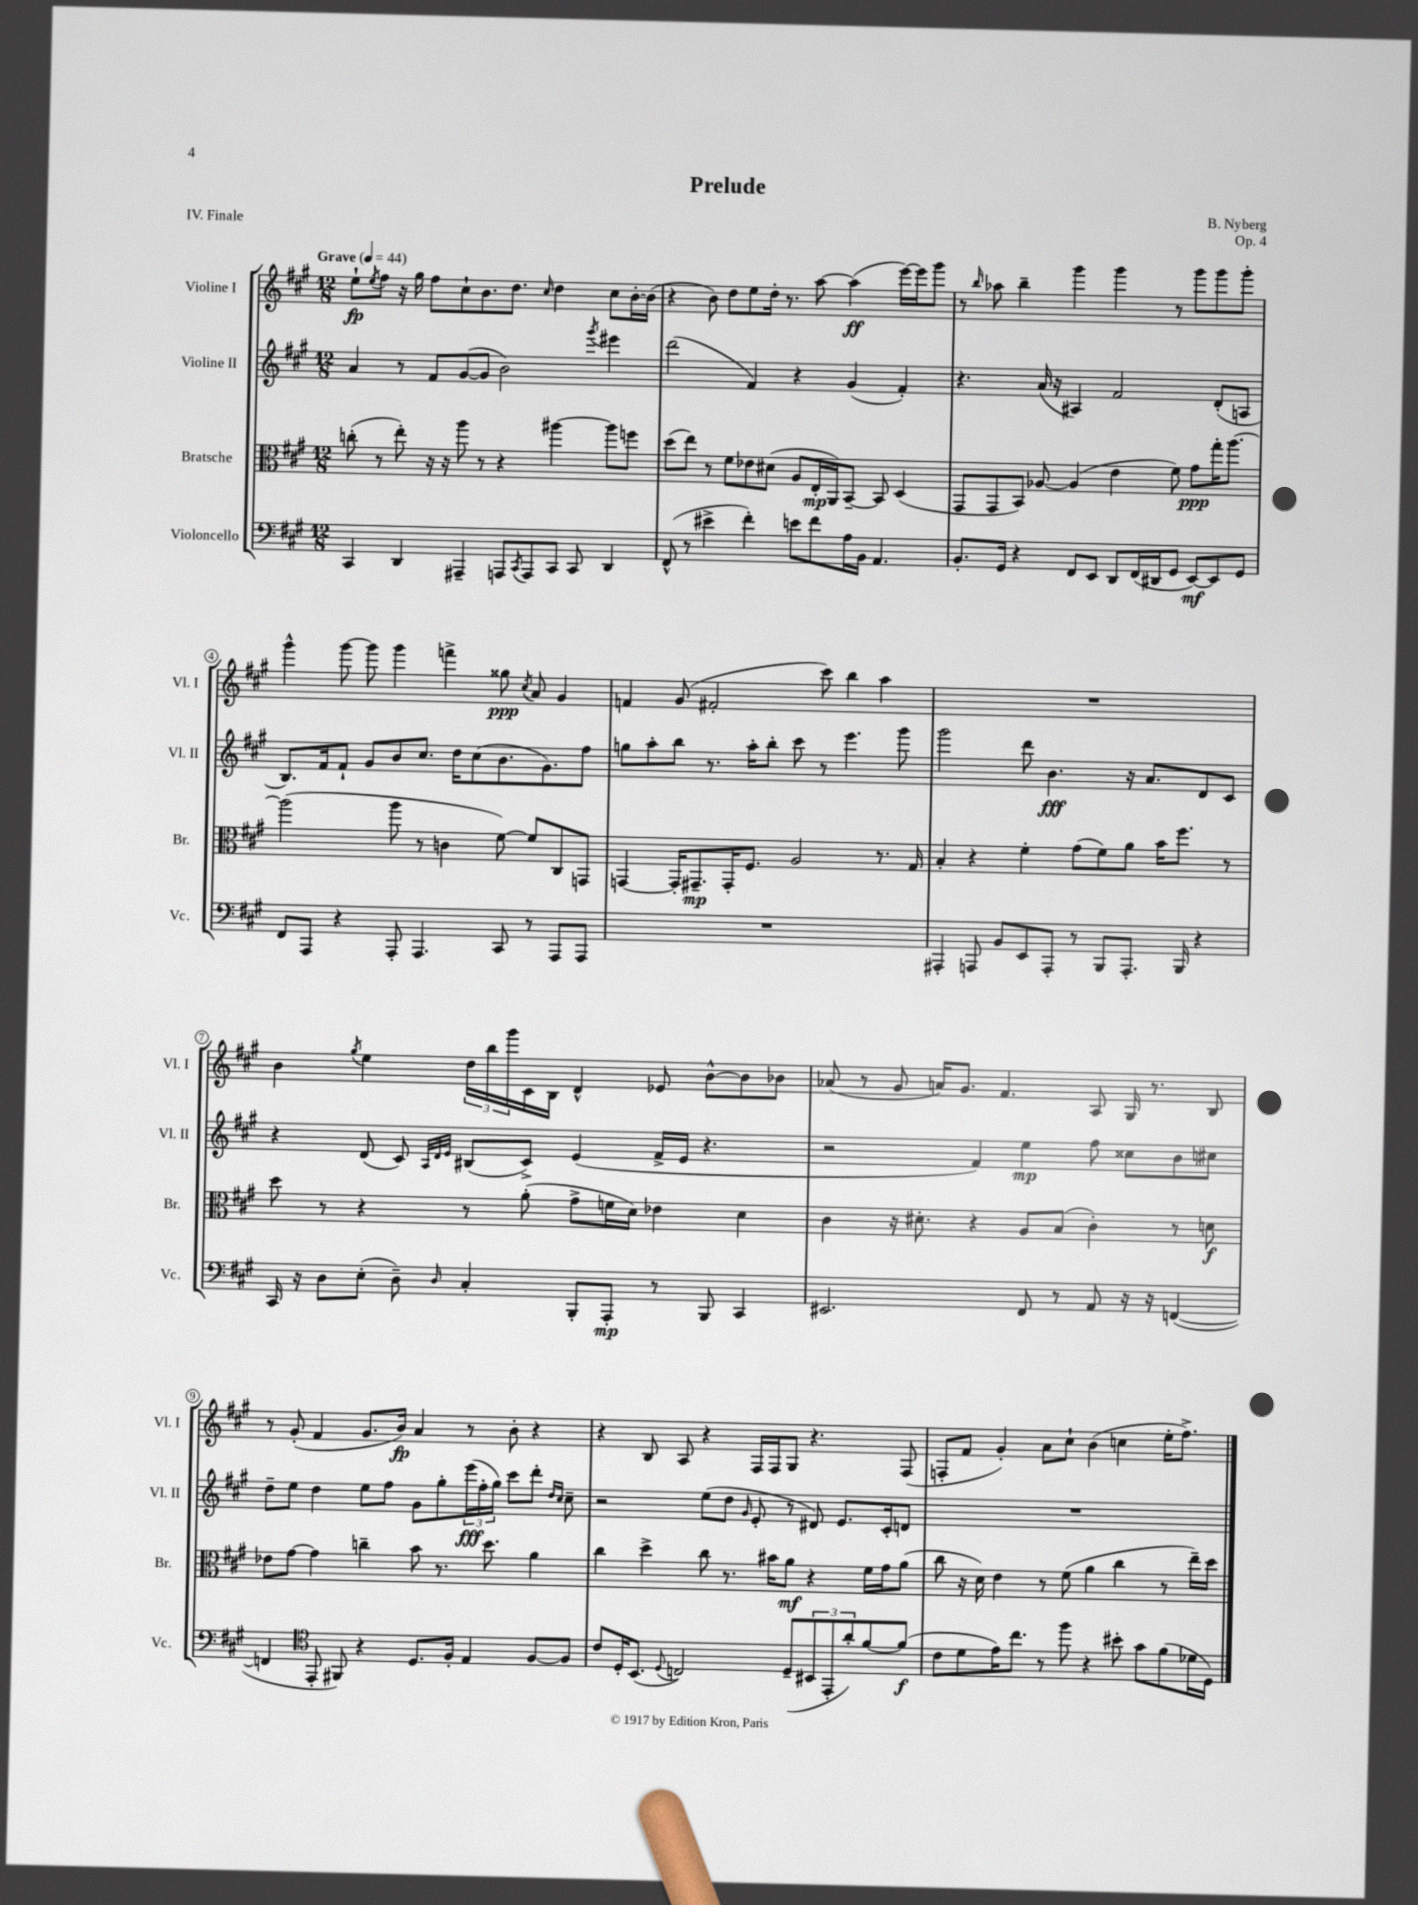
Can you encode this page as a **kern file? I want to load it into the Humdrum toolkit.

**kern	**kern	**kern	**kern
*staff4	*staff3	*staff2	*staff1
*clefF4	*clefC3	*clefG2	*clefG2
*k[f#c#g#]	*k[f#c#g#]	*k[f#c#g#]	*k[f#c#g#]
*M12/8	*M12/8	*M12/8	*M12/8
*MM44	*MM44	*MM44	*MM44
4CC#	(8cc'	4a	8ee`
.	.	.	8qee
.	8r	.	8ff#
4DD	8ee')	8r	16r
.	.	.	16gg#
.	16r	8f#	8ff#
.	16r	.	.
4AAA#~	8aa	([8g#	8cc#`
.	8r	8g#]	8.b
8AAA	4r	2b)	.
.	.	.	8.dd
8qCC#	.	.	.
8AAA	.	.	.
.	.	.	16qqcc#
8CC#	[4aa#	.	4dd
8CC#	.	.	.
.	.	8qggg#	.
4DD	8aa#]	4eee#	8cc#
.	8ff	.	[16b'
.	.	.	(16b]
=	=	=	=
(8FF#^^	(8dd	(2ddd	4r
8r	8ee)	.	.
4e#^	8r	.	8b)
.	8f#	.	8dd
4f#')	8e-	4f#)	8ee
.	(8d#	.	16dd'
.	.	.	8.r
8e	8A	4r	.
8f#	16E'	.	[8aa
.	16AA)	.	.
16A	[8BB~	(4g#	(4aa]
16BB	.	.	.
4.AA	8BB]	.	.
.	(4D	4f#')	[16eee)
.	.	.	16eee]
.	.	.	8ggg#
=	=	=	=
8.BB'	8GG#	4.r	8r
.	.	.	16qqbb
.	8GG#	.	8aa-
16GG#	.	.	.
4r	8BB)	.	4bb~
.	[8A-	(16a	.
.	.	16r	.
8FF#	(4A-]	4A#)	4ggg#
8EE	.	.	.
8DD	4e	2f#	4ggg#
(16FF#	.	.	.
16DD#	.	.	.
8GG#	8f#)	.	8r
[8EE)	8g#	.	8ggg#
8EE]	16gg#'	(8d'	8ggg#
.	[8.aa	.	.
8GG#	.	8A	8ggg#'
=	=	=	=
8FF#	(2aa]	8.B)	4ggg#^^
8AAA	.	.	.
.	.	16f#	.
4r	.	8f#`	[8ggg#
.	.	8g#	8ggg#]
8AAA'	8aa	8b	4ggg#
4.AAA	8r	8.cc#	.
.	4c	.	4fff^
.	.	16dd	.
.	.	(8cc#	.
8CC#	[8f#)	8.b	8gg##
.	.	.	8qcc#
8r	8f#]	.	8a
.	.	8.g#)	.
8AAA	8C#	.	4g#
8AAA	8GG	8ff#	.
=	=	=	=
1.r	[4GG	8gg	4f
.	.	8aa'	.
.	16GG']	8bb	(8g#
.	8.GG#~	.	.
.	.	8.r	2f#'
.	16GG#'	.	.
.	8.F#	16aa'	.
.	.	8bb'	.
.	2A	8ccc#	.
.	.	8r	8ccc#)
.	.	4.eee	4bb
.	8.r	.	4aa
.	.	8ggg#	.
.	16G#	.	.
=	=	=	=
4AAA#'	4B'	2ggg#	1.r
8AAA	4r	.	.
8BB	.	.	.
8EE	4f#'	8ddd	.
8AAA'	.	4.b	.
8r	(8g#	.	.
8BBB	8f#)	.	.
8.AAA'	8a	16r	.
.	.	8.a	.
.	16b	.	.
16BBB	8.ff#	.	.
4r	.	8d	.
.	8r	8c#	.
=	=	=	=
16CC#	8dd	4r	4b
16r	.	.	.
8D	8r	.	.
.	.	.	8qgg#
(8E'	4r	(8d	4ee
8D~)	.	8c#)	.
.	.	32qqA	.
.	.	32qqd	.
16qqD	.	32qqe	.
4C#'	8r	(8B#	24dd
.	.	.	24bb
.	.	.	24ggg#
.	(8a'	8c#^)	16c#
.	.	.	16B
8BBB'	8g#^	(4e	4d^^
8AAA'	16f	.	.
.	16d)	.	.
8r	4e-	16f#^	8e-
.	.	16e	.
8BBB	.	4.r	[8b^^
4CC#	4d	.	8b]
.	.	.	8b-
=	=	=	=
2.EE#	4c#	2r	(8a-
.	.	.	8r
.	16r	.	8g#
.	8.d#'	.	.
.	.	.	16a)
.	.	.	8.g#
.	4r	4f#)	.
.	.	.	4.f#
8FF#	8A	4ee	.
8r	(8B	.	.
8AA	4c#')	8ff#	8A
16r	.	8cc##	16G#
16r	.	.	8.r
([4FF	8r	8b	.
.	8d	8cc#	8B
=	=	=	=
4FF]	8e-	8dd~	8r
.	[8g#	8ee	(8g#'
*clefC4	*	*	*
8EE'	4g#]	4dd	4f#
8FF#)	.	.	.
4r	4cc~	8ee	8.g#
.	.	8ff#	.
.	.	.	16b)
8.D	8b	8g#	4a
.	8.r	8gg#'	.
16F#'	.	.	.
4E	.	(24eee	8r
.	.	24ff#'	.
.	8.dd	.	.
.	.	24gg#)	.
.	.	8ccc#	8b'
[8F#	4a	8ddd'	4r
.	.	16qqdd	.
.	.	16qqcc#	.
8F#]	.	8cc#~	.
=	=	=	=
8c#	4cc#	2r	4r
16D'	.	.	.
(8.BB	.	.	.
.	4dd^	.	8B
8qqD	.	.	.
2C)	.	.	8A
.	8cc#	(8ee	4r
.	8.r	8dd	.
.	.	16qqg#	.
.	.	8e'	16F#
.	16b#	.	16F#
(8D~	8a	8r	8G#
12BB#	4r	8d#)	4.r
12EE'	.	.	.
.	.	8.e	.
12a')	.	.	.
[8f#	16f#	.	.
.	16g#	16c#'	.
(8f#]	(8a	8d	(8F#
=	=	=	=
8c#	8cc#	1.r	8F'
8d	16r	.	8f#
.	16d)	.	.
16e)	4e	.	4g#')
8.cc#	.	.	.
8r	8r	.	8a
8ff#	(8f#	.	8cc#`
4r	4a	.	(4b
8b#'	4cc#	.	4cc
8g#	.	.	.
(8f#	8r	.	16ee'
.	.	.	8.ff#^)
16d-	16ee~)	.	.
16D)	16dd	.	.
==	==	==	==
*-	*-	*-	*-
